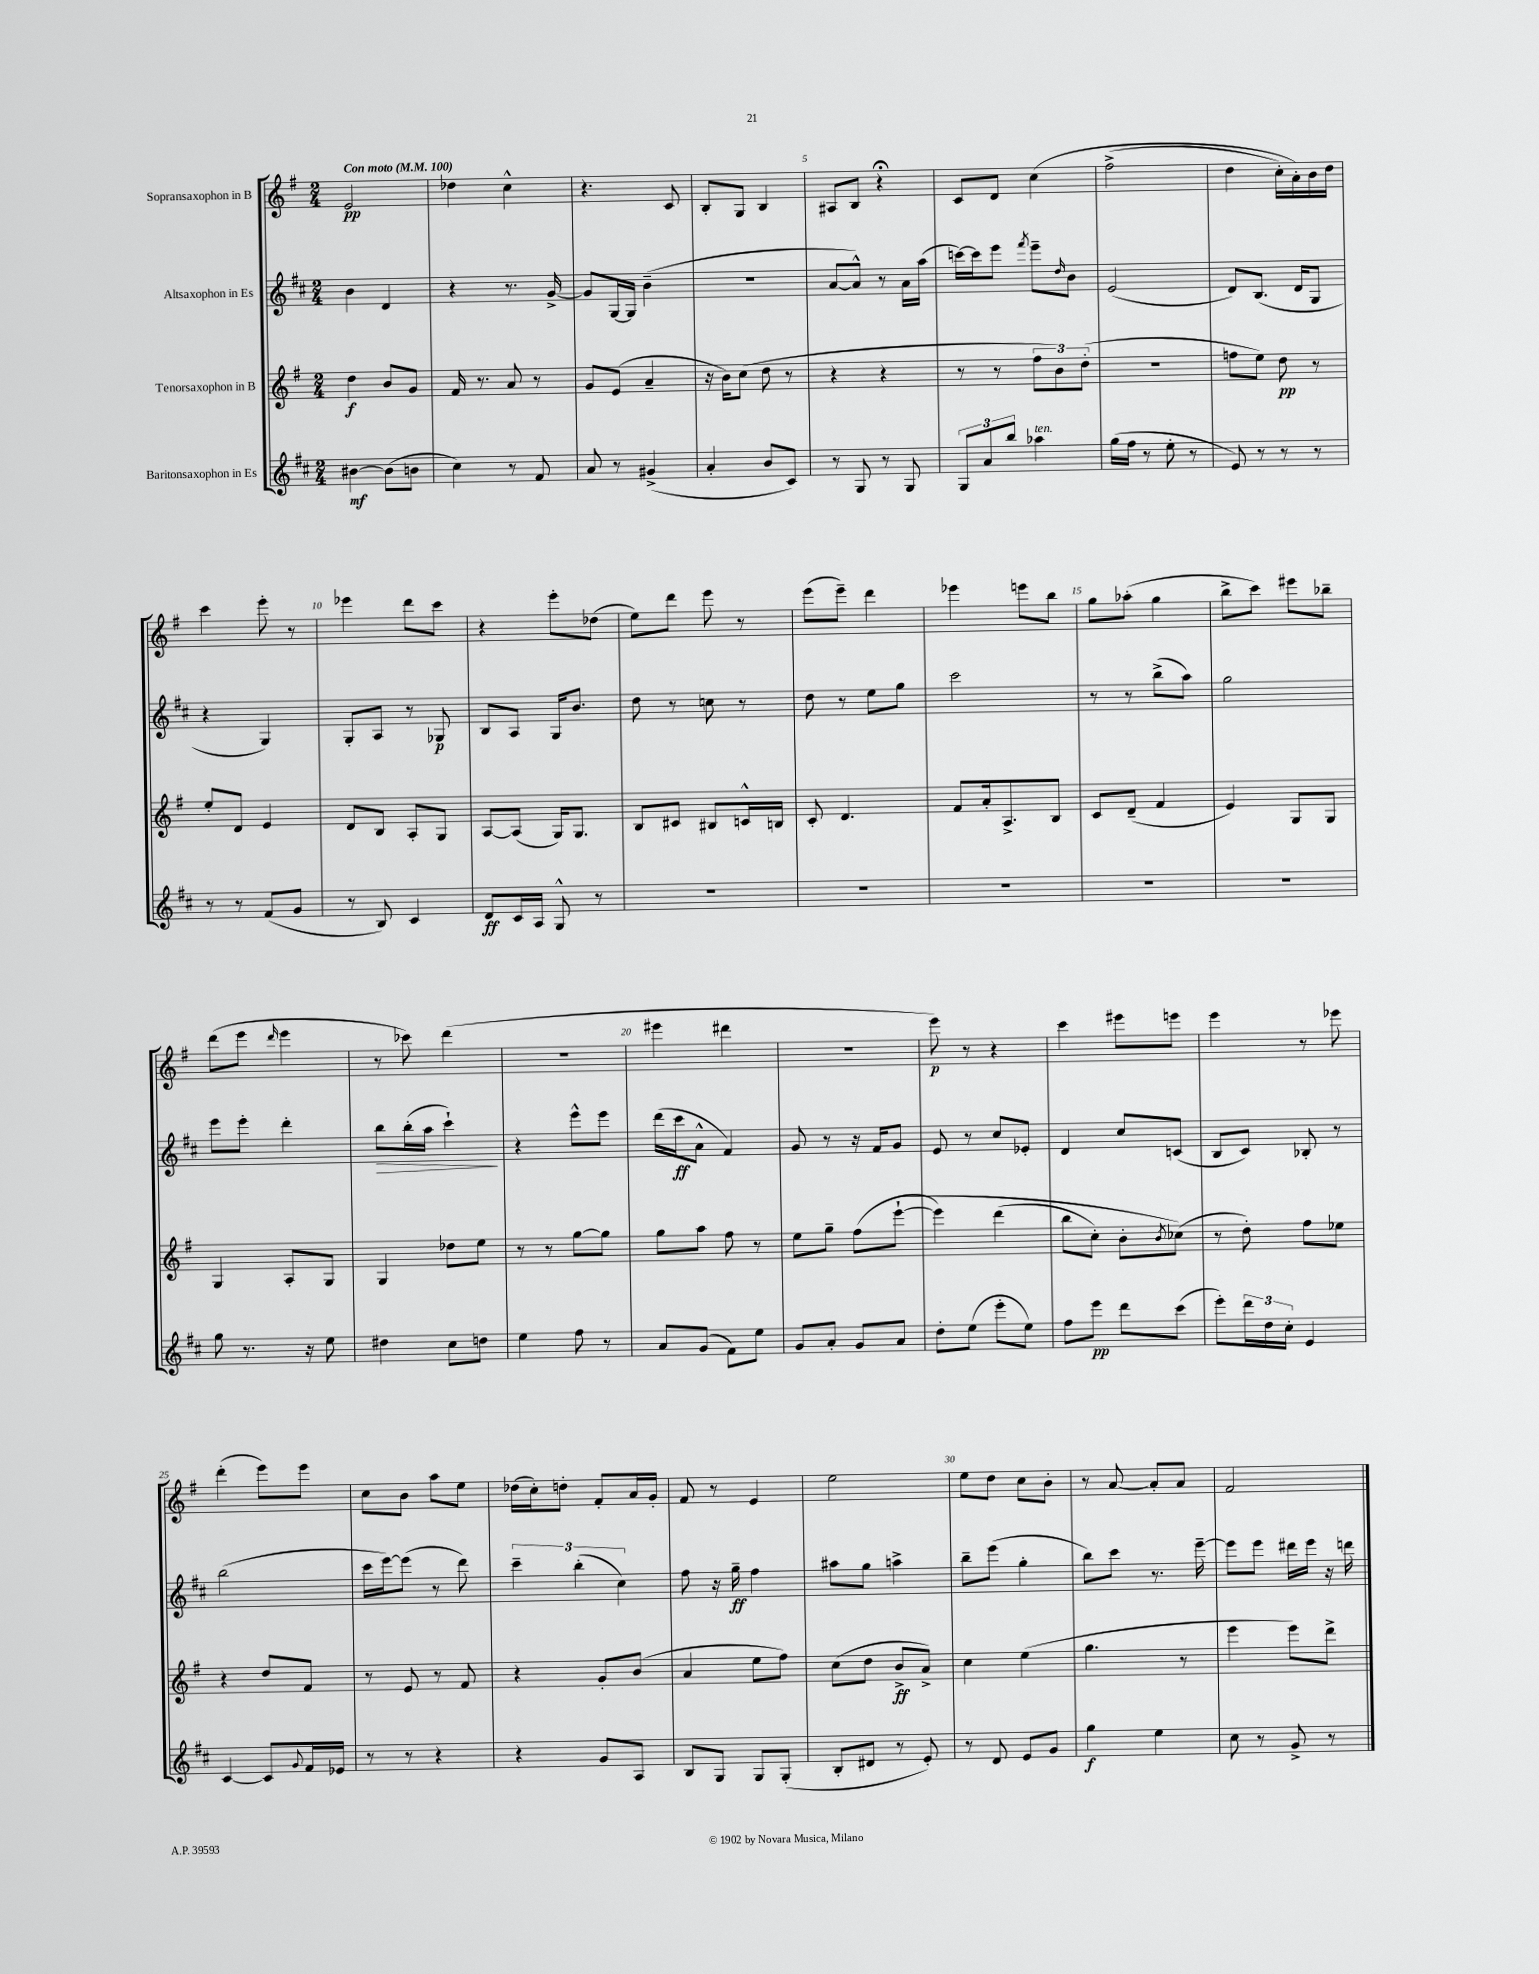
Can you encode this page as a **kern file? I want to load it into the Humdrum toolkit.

**kern	**kern	**kern	**kern
*staff4	*staff3	*staff2	*staff1
*clefG2	*clefG2	*clefG2	*clefG2
*k[f#c#]	*k[f#]	*k[f#c#]	*k[f#]
*M2/4	*M2/4	*M2/4	*M2/4
*MM100	*MM100	*MM100	*MM100
[4b#	4dd	4b	2e
(8b#]	8b	4d	.
8b	8g	.	.
=	=	=	=
4cc#)	16f#	4r	4dd-
.	8.r	.	.
8r	8a	8.r	4cc^^
8f#	8r	.	.
.	.	[16g^	.
=	=	=	=
8a	8g	8g]	4.r
8r	(8e	[16G	.
.	.	16G]	.
(4g#^	4a~	(4b~	.
.	.	.	8c
=	=	=	=
4a'	16r	2r	8B'
.	16b)	.	.
.	(8cc	.	8G
8b	8dd	.	4B
8c#)	8r	.	.
=	=	=	=
8r	4r	[8a	8A#
8G	.	8a^^])	8B
8r	4r	8r	4r;
8G	.	16a	.
.	.	(16aa	.
=	=	=	=
12G	8r	[16ccc)	8c
.	.	16ccc]	.
12a	.	.	.
.	8r	8eee	8d
12bb	.	.	.
.	.	8qfff#	.
4aa-	12ff#	8eee~	&(4cc
.	12b)	.	.
.	.	16qqdd	.
.	.	8b	.
.	(12dd'	.	.
=	=	=	=
(16gg	2r	(2e	(2ff#^
16ff#	.	.	.
8r	.	.	.
8ee'	.	.	.
8r	.	.	.
=	=	=	=
8e)	8ff	8d)	4dd
8r	8ee)	(8.B	.
8r	8dd	.	16cc')
.	.	16d	16a'&)
8r	8r	8G	16b
.	.	.	16dd
=	=	=	=
8r	8ee'	4r	4ccc
8r	8d	.	.
(8f#	4e	4G)	8eee'
8g	.	.	8r
=	=	=	=
8r	8d	8G'	4eee-
8B)	8B	8A	.
4c#	8A'	8r	8ddd
.	8G	8G-	8ccc
=	=	=	=
8d	[8A	8B	4r
16c#	(8A]	8A	.
16A	.	.	.
8G^^	16G)	16G	8eee'
.	8.G	8.b	.
8r	.	.	(8dd-
=	=	=	=
2r	8B	8dd	8ee)
.	8c#	8r	8ddd
.	8B#	8cc	8eee
.	16c^^	8r	8r
.	16B	.	.
=	=	=	=
2r	8c'	8dd	(8eee
.	4.d	8r	8eee~)
.	.	8ee	4ddd
.	.	8gg	.
=	=	=	=
2r	8f#	2ccc#	4eee-
.	16a'	.	.
.	8.A^	.	.
.	.	.	8eee
.	8B	.	8bb
=	=	=	=
2r	8c	8r	8gg
.	(8d~	8r	(8aa-'
.	4f#	(8bb^	4gg
.	.	8aa)	.
=	=	=	=
2r	4e)	2gg	8bb^
.	.	.	8ccc)
.	8G	.	8eee#
.	8G	.	8bb-~
=	=	=	=
8gg	4G	8eee	(8ddd
8.r	.	8eee'	8eee
.	.	.	16qqddd
.	8A'	4ddd'	4eee
16r	.	.	.
8ee	8G	.	.
=	=	=	=
4dd#	4G	8bb	8r
.	.	(16bb'	8ccc-)
.	.	16aa	.
8cc#	8dd-	4ccc#`)	(4ddd
8dd	8ee	.	.
=	=	=	=
4ee	8r	4r	2r
.	8r	.	.
8ff#	[8gg	8eee^^	.
8r	8gg]	8eee	.
=	=	=	=
8a	8gg	(16ddd	4eee#
.	.	16ccc#	.
(8g	8aa	8a^^	.
8f#)	8ff#	4f#)	4ddd#
8ee	8r	.	.
=	=	=	=
8g	8ee	8g	2r
8a'	8gg~	8r	.
8g	(8ff#	16r	.
.	.	16f#	.
8a	&([8eee`	8g	.
=	=	=	=
8dd'	4eee])	8e	8eee)
(8ee	.	8r	8r
8eee'	(4ddd	8cc#	4r
8ee)	.	8e-'	.
=	=	=	=
8ff#	8bb	4d	4ccc
8eee	8cc')	.	.
8ddd	8b'	8cc#	8eee#
.	8qb	.	.
(8ccc#	(8cc-&)	(8c	8eee
=	=	=	=
8eee')	8r	8B	4eee
24ddd	8dd')	8c#)	.
24dd	.	.	.
24cc#'	.	.	.
4e	8ff#	8B-'	8r
.	8ee-	8r	8eee-
=	=	=	=
[4c#	4r	(2bb	(4ddd'
8c#]	8dd	.	8eee)
8qqg	.	.	.
16f#	8f#	.	8eee
16e-	.	.	.
=	=	=	=
8r	8r	16ccc#	8cc
.	.	[16eee)	.
8r	8e	(8eee]	8b
4r	8r	8r	8aa
.	8f#	8ddd)	8ee
=	=	=	=
4r	4r	6ccc#~	(16dd-
.	.	.	16cc')
.	.	.	8dd'
.	.	(6bb'	.
8g	8g'	.	8f#'
.	.	6cc#)	.
8A	(8b	.	16a
.	.	.	16g'
=	=	=	=
8B	4a	8ff#	8f#
8G	.	16r	8r
.	.	16gg~	.
8G	8ee	4ff#	4e
(8G'	8ff#)	.	.
=	=	=	=
8B'	(8cc	8aa#	2ee
8d#	8dd	8gg	.
8r	8b^	4aa^	.
8e')	8a^)	.	.
=	=	=	=
8r	4cc	8bb~	8ee
8d	.	(8eee	8dd
8e	(4ee	4gg'	8cc
8g	.	.	8b'
=	=	=	=
4gg	4.gg	8bb)	8r
.	.	8ccc#	[8a
4ee	.	8.r	8a']
.	8r	.	8a
.	.	[16eee~	.
=	=	=	=
8cc#	4eee	8eee]	2f#
8r	.	8eee	.
8g^	8eee)	16ddd#	.
.	.	16eee	.
8r	8ddd^	16r	.
.	.	16ddd	.
==	==	==	==
*-	*-	*-	*-
